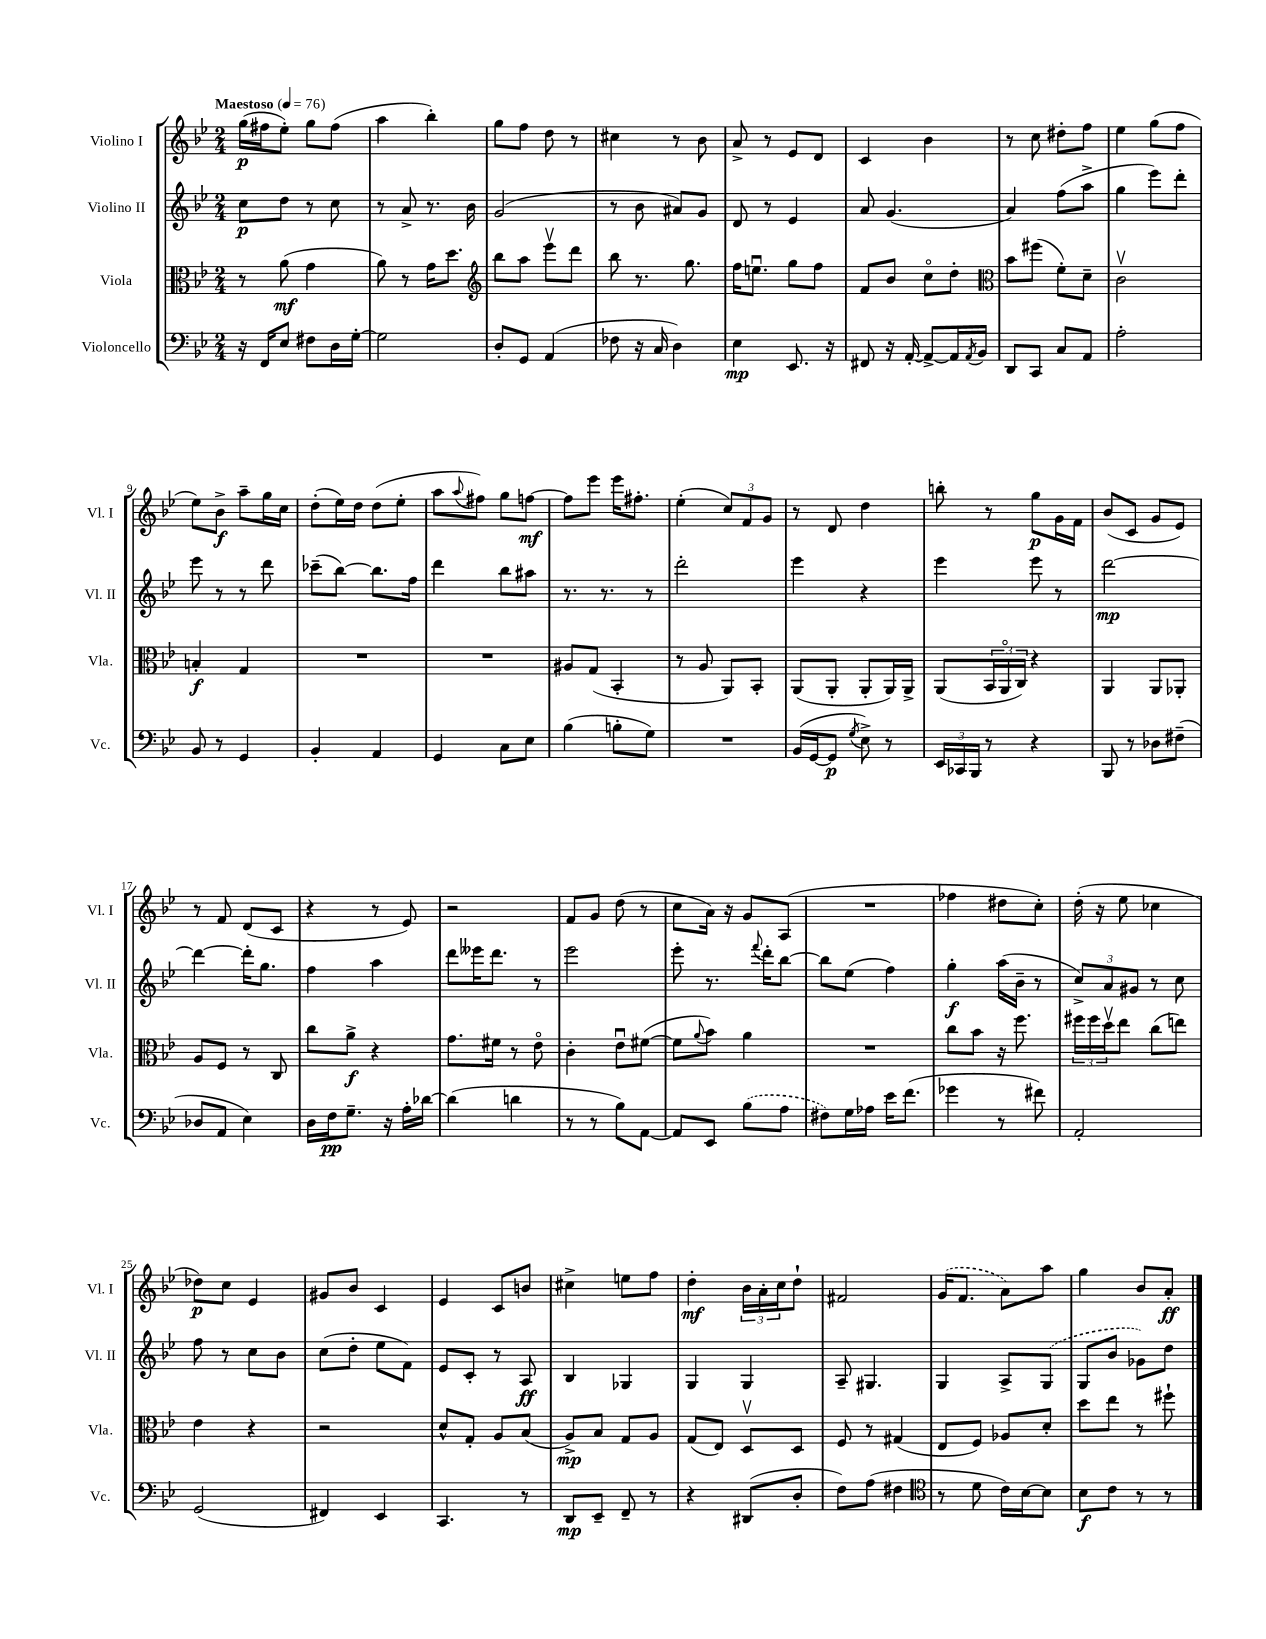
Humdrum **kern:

**kern	**kern	**kern	**kern
*staff4	*staff3	*staff2	*staff1
*clefF4	*clefC3	*clefG2	*clefG2
*k[b-e-]	*k[b-e-]	*k[b-e-]	*k[b-e-]
*M2/4	*M2/4	*M2/4	*M2/4
*MM76	*MM76	*MM76	*MM76
16r	8r	8cc\L	(16gg\LL
16FF/LK	.	.	16ff#\J
8E-/J	(8a\	8dd\J	8ee-'\J)
8F#\L	4g\	8r	8gg\L
16D\L	.	8cc\	(8ff#\J
[16G'\JJ	.	.	.
=	=	=	=
2G\]	8a\)	8r	4aa\
.	8r	8a^/	.
.	16g\LK	8.r	4bb-'\)
.	8.dd\J	.	.
.	.	16b-\	.
=	=	=	=
*	*clefG2	*	*
8D'/L	8bb-\L	(2g/	8gg\L
8GG/J	8aa\J	.	8ff\J
(4AA/	8eee-v\L	.	8dd\
.	8ddd\J	.	8r
=	=	=	=
8F-\	8bb-\	8r	4cc#\
16r	8.r	8b-\	.
16C/	.	.	.
4D\)	.	8a#/L)	8r
.	8.gg\	.	.
.	.	8g/J	8b-\
=	=	=	=
4E-\	16ff\LK	8d/	8a^/
.	8.eeu\J	.	.
.	.	8r	8r
8.EE-/	8gg\L	4e-/	8e-/L
.	8ff\J	.	8d/J
16r	.	.	.
=	=	=	=
8FF#/	8f/L	8a/	4c/
16r	8b-/J	(4.g/	.
[16AA'/	.	.	.
8AA^/_L	8cco\L	.	4b-\
16AA/]L	8dd'\J	.	.
8qAA/	.	.	.
16BB-/JJ	.	.	.
=	=	=	=
*	*clefC3	*	*
8DD/L	8b-\L	4a/)	8r
8CC/J	(8ff#\J	.	8cc\
8C/L	8f'\L)	(8ff\L	8dd#'\L
8AA/J	8d~\J	8aa^\J	8ff\J
=	=	=	=
2A'\	2cv\	4gg\	4ee-\
.	.	8eee-\L)	(8gg\L
.	.	8ddd'\J	8ff\J
=	=	=	=
8BB-/	4B'/	8eee-\	8ee-\L)
8r	.	8r	8b-^\J
4GG/	4G/	8r	8aa~\L
.	.	8ddd\	16gg\L
.	.	.	16cc\JJ
=	=	=	=
4BB-'/	2r	(8ccc-~\L	(8dd'\L
.	.	[8bb-\J)	16ee-\L)
.	.	.	16dd\JJ
4AA/	.	8.bb-\]L	(8dd\L
.	.	.	8ee-'\J
.	.	16ff\Jk	.
=	=	=	=
4GG/	2r	4ddd\	8aa\L
.	.	.	8qqaa/
.	.	.	8ff#\J)
8C\L	.	8bb-\L	8gg\L
8E-\J	.	8aa#\J	[8ff\J
=	=	=	=
(4B-\	8A#/L	8.r	8ff\]L
.	(8G/J	.	8eee-\J
.	.	8.r	.
8B'\L	4BB-'/	.	16eee-\LK
.	.	.	8.ff#'\J
8G\J)	.	8r	.
=	=	=	=
2r	8r	2ddd'\	(4ee-'\
.	8A/	.	.
.	8AA/L)	.	12cc/L)
.	.	.	12f/
.	8BB-'/J	.	.
.	.	.	12g/J
=	=	=	=
(16BB-/LL	(8AA/L	4eee-\	8r
[16GG/J	.	.	.
8GG/]J	8AA'/J	.	8d/
8qG/	.	.	.
8E-^\)	8AA'/L	4r	4dd\
8r	16AA/L)	.	.
.	16AA^/JJ	.	.
=	=	=	=
24EE-/LL	(8AA/L	4eee-\	8bb'\
24CC-/	.	.	.
24BBB-/JJ	.	.	.
8r	24BB-/L	.	8r
.	24AAo/	.	.
.	24C/JJ)	.	.
4r	4r	8eee-\	8gg\L
.	.	8r	16g\L
.	.	.	16f\JJ
=	=	=	=
8BBB-/	4AA/	[2ddd\	(8b-/L
8r	.	.	8c/J
8D-\L	8AA/L	.	8g/L
(8F#~\J	8AA-'/J	.	8e-/J)
=	=	=	=
8D-/L	8A/L	4ddd\_	8r
8AA/J	8F/J	.	8f/
4E-\)	8r	16ddd'\]LK	(8d/L
.	.	8.gg\J	.
.	8C/	.	8c/J
=	=	=	=
16D\LL	8cc\L	4ff\	4r
16F\J	.	.	.
8.G~\J	8a^\J	.	.
.	4r	4aa\	8r
16r	.	.	.
16A'\LL	.	.	8e-/)
[16d-\JJ	.	.	.
=	=	=	=
(4d-\]	8.g\L	8ddd\L	2r
.	.	16eee--\K	.
.	16f#\Jk	8.ddd\J	.
4d\	8r	.	.
.	8e-o\	8r	.
=	=	=	=
8r	4c'\	2eee-\	8f/L
8r	.	.	8g/J
8B-\L)	8e-u\L	.	(8dd\
[8AA\J	([8f#\J	.	8r
=	=	=	=
8AA/]L	8f#\]L	8eee-'\	8cc\L
.	8qqa/	.	.
8EE-/J	8b-\J)	8.r	16a\Jk)
.	.	.	16r
(8B-\L	4a\	.	8g/L
.	.	8qqfff/	.
.	.	16ddd'\LK	.
8A\J	.	[8bb-\J	(8A/J
=	=	=	=
8F#\L)	2r	8bb-\]L	2r
16G\L	.	(8ee-\J	.
16A-\JJ	.	.	.
16e-\LK	.	4ff\)	.
(8.f\J	.	.	.
=	=	=	=
4g-\	8cc\L	4gg'\	4ff-\
.	8b-\J	.	.
8r	16r	(16aa\LL	8dd#\L
.	8.ff\	16b-~\JJ	.
8f#\)	.	8r	8cc'\J)
=	=	=	=
2AA'/	24ff#\LL	12cc^/L)	(16dd'\
.	24ff#\	.	.
.	.	.	16r
.	24ddv\J	12a/	.
.	8ee-\J	.	8ee-\
.	.	12g#/J	.
.	(8cc\L	8r	4cc-\
.	8ee\J)	8cc\	.
=	=	=	=
(2GG/	4e-\	8ff\	8dd-\L)
.	.	8r	8cc\J
.	4r	8cc\L	4e-/
.	.	8b-\J	.
=	=	=	=
4FF#/)	2r	(8cc\L	8g#/L
.	.	8dd'\J	8b-/J
4EE-/	.	8ee-\L	4c/
.	.	8f\J)	.
=	=	=	=
4.CC/	8d^^/L	8e-/L	4e-/
.	8G'/J	8c'/J	.
.	8A/L	8r	8c/L
8r	(8B-/J	8A/	8b/J
=	=	=	=
8DD/L	8A^/L)	4B-/	4cc#^\
8EE-~/J	8B-/J	.	.
8FF~/	8G/L	4G-/	8ee\L
8r	8A/J	.	8ff\J
=	=	=	=
4r	(8G/L	4G/	4dd'\
.	8E-/J)	.	.
(8DD#/L	8Dv/L	4G/	24b-\LL
.	.	.	24a'\
.	.	.	24cc\J
8D'/J	8D/J	.	8dd`\J
=	=	=	=
8F\L)	8F/	8A~/	2f#/
(8A\J	8r	4.G#/	.
4F#\	(4G#/	.	.
=	=	=	=
*clefC4	*	*	*
8r	8E-/L	4G/	(16g/LK
.	.	.	8.f/J
8d\	8F/J)	.	.
16c\LL)	8A-/L	8A^/L	8a\L)
[16B-\J	.	.	.
8B-\]J	8d'/J	(8G/J	8aa\J
=	=	=	=
8B-\L	8dd\L	8G/L	4gg\
8c\J	8ee-\J	8b-/J	.
8r	8r	8g-\L)	8b-/L
8r	8ff#`\	8dd\J	8a'/J
==	==	==	==
*-	*-	*-	*-
